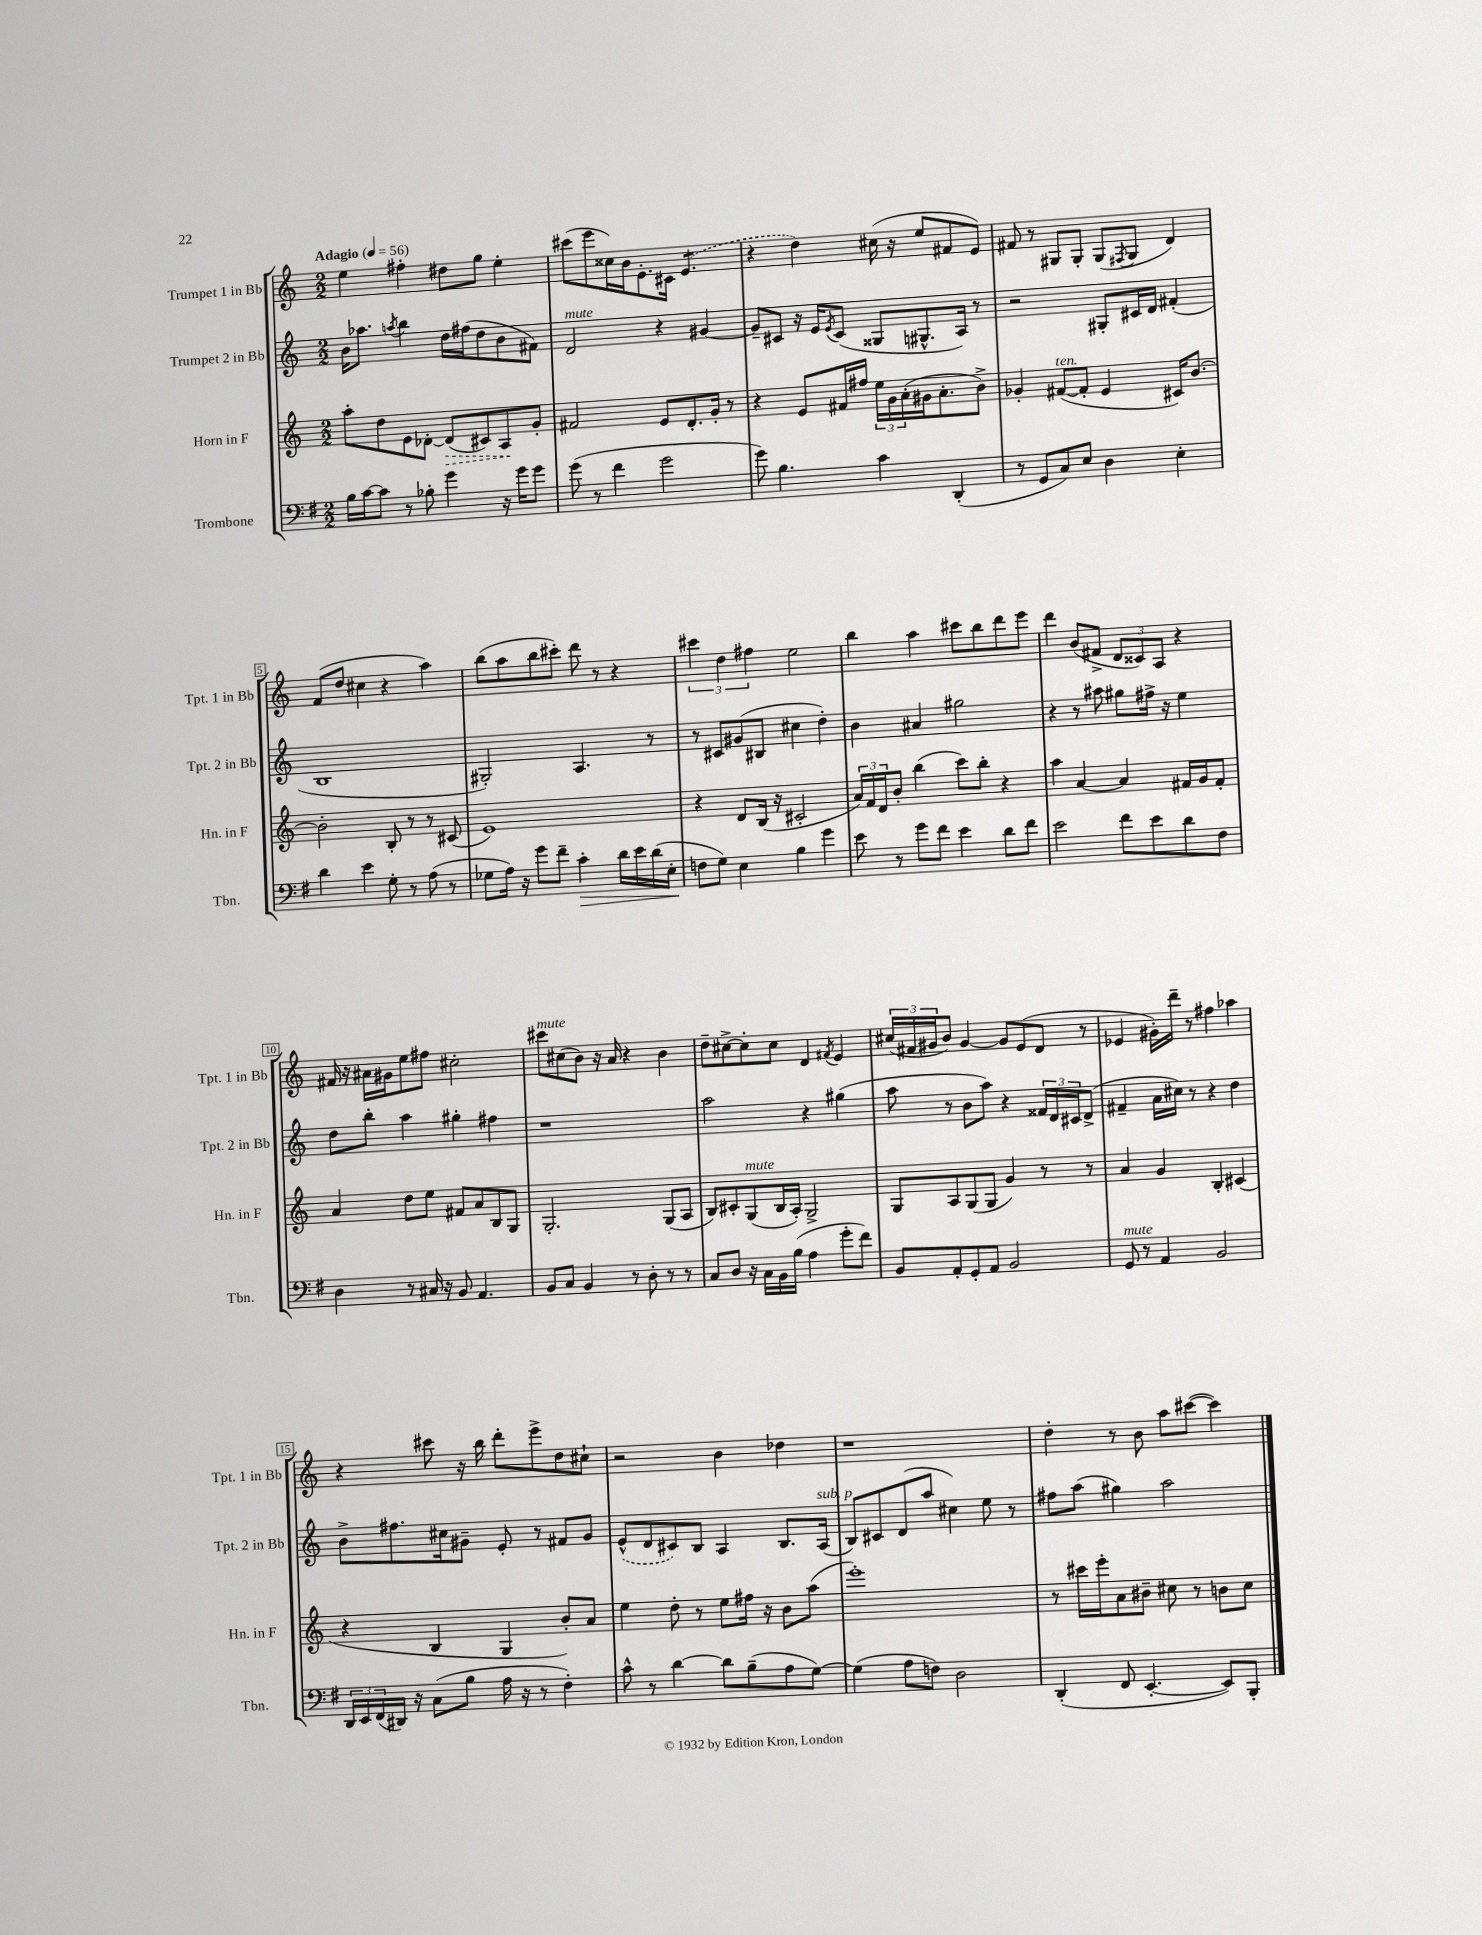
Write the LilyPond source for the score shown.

<<
\new StaffGroup <<
\new Staff = "s0" \with { instrumentName = "Trumpet 1 in Bb" shortInstrumentName = "Tpt. 1 in Bb" } {
    \clef treble \key c \major \numericTimeSignature \time 2/2 \tempo "Adagio" 4 = 56
    e''4 fis''4-. dis''8 g''8 e''4-. |
    cis'''8( e'''8 cisis''16) b'16 e'8.-. cis'16 \once \slurDashed e'4.:8( |
    r4 d''4) cis''16( r16 e''8 fis'8 e'8) |
    fis'8 r8 gis8 gis8-. gis8( \acciaccatura { fis8 } gis8 d'4) |
    f'8( d''8 cis''4 r4 a''4) |
    b''8( a''8 b''8 cis'''8-.) d'''8 r8 r4 |
    \tuplet 3/2 { cis'''4 d''4 fis''4 } e''2 |
    b''4 a''4 cis'''8 b''8 d'''8 e'''8 |
    d'''4 b'8( fis'8-> \tuplet 3/2 { d'8 cisis'8) a8 } r4 |
    fis'16 r16 ais'16 gis'16 e''8 fis''8 cis''2-. |
    cis'''8^\markup { \italic "mute" } cis''8( b'8) r16 a'16 r4 b'4 |
    d''8-- cis''8~-> cis''8-. cis''8 d'4 \acciaccatura { fis'8 } e'4 |
    \tuplet 3/2 { cis''16( fis'16 gis'16 } b'8) gis'4~ gis'8 e'8( d'8 r8 |
    ees'4 gis'16-.) d'''16-- r8 fis''4 aes''4 |
    r4 cis'''8 r16 b''16 d'''8-. e'''8-> d''8 cis''8-! |
    r2 b'4 des''4 |
    r1 |
    d''4-. r8 b'8 a''8 cis'''8~( cis'''4) \bar "|." |
}
\new Staff = "s1" \with { instrumentName = "Trumpet 2 in Bb" shortInstrumentName = "Tpt. 2 in Bb" } {
    \clef treble \key c \major \numericTimeSignature \time 2/2
    b'16 aes''8. \acciaccatura { a''8 } b''4 d''16 fis''16( d''8 b'8 fis'8) |
    d'2^\markup { \italic "mute" } r4 gis'4~ |
    gis'8-- cis'8 r16 e'16 \acciaccatura { e'8 } cis'8( gisis8 gis8.-^ a16) r8 |
    r2 gis8-. cis'16 d'16 fis'4-.( |
    b1 |
    gis2-.) a4. r8 |
    r8 cis'8 gis'8( bis8 cis''4 d''4-.) |
    b'4 ais'4 gis''2 |
    r4 r8 ais''8 gis''8 fis''16-> r16 e''4 |
    d''8 b''8-. a''4 gis''4-. fis''4 |
    r1 |
    a''2 r4 gis''4( |
    a''8 r8 b'8 a''8) r4 \tuplet 3/2 { fisis'16 d'16 cis'16 } d'8->( |
    fis'4-- a'16 cis''16) r8 r4 d''4 |
    b'8-> fis''8. cis''16 gis'8-- e'8-. r8 fis'8 gis'8 |
    \once \slurDashed e'8-^( d'8 cis'8) b8 a4 b8. a16^\markup { \italic "sub. p" }( |
    b8) cis'8 d'8( a''8 cis''4) e''8 r8 |
    fis''8 a''8( gis''4) a''2 \bar "|." |
}
\new Staff = "s2" \with { instrumentName = "Horn in F" shortInstrumentName = "Hn. in F" } {
    \clef treble \key c \major \numericTimeSignature \time 2/2
    a''8-. d''8 e'8 des'8~-. \once \override Hairpin.style = #'dashed-line des'8\>( cis'8) a8\! g'8-. |
    fis'2 e'8 d'8.-. g'16-. r8 |
    r4 e'8 fis'16 fis''16 \tuplet 3/2 { e''16 g'16 a'16-.( } gis'16 a'8.-. b'8->) |
    ges'4-. fis'8~^\markup { \italic "ten." }( fis'8-. e'4 cis'16) b'8.~ |
    b'2-. b8-. r8 r8 cis'8( |
    e'1) |
    r4 d'8 b16( r16 cis'2-. |
    \tuplet 3/2 { a'16) f'16 d'16 } b'8-. b''4( c'''8) b''8-. r4 |
    a''4 a'4~ a'4 fis'16 g'16 fis'8-. |
    a'4 d''8 e''8 fis'8 a'8 b8 g8 |
    g2.-. g8( a8 |
    b8) cis'8-. g8^\markup { \italic "mute" }( b16 a16-.) g2-> |
    g8 a8 g8( g8 g'4) r8 r8 |
    a'4 g'4 b4-. cis'4( |
    r4 b4 g4 b'8-.) a'8 |
    e''4 d''8-. r8 e''8 fis''16 r16 b'8 a''8( |
    e'''1-.) |
    r8 cis'''16 e'''16-. a'8 bis'8-- cis''8 r8 b'8 cis''8 \bar "|." |
}
\new Staff = "s3" \with { instrumentName = "Trombone" shortInstrumentName = "Tbn." } {
    \clef bass \key g \major \numericTimeSignature \time 2/2
    b16 c'16~ c'8 r8 bes8-. g'4 r16 g'16 g'8 |
    g'8( r8 fis'4 g'2 |
    g'8) b4. c'4 d,4-.( |
    r8 g,8 c8) e8 d4 e4-. |
    d'4 e'4 g8-. r8 a8( r8 |
    ges8 a16) r16 g'8 fis'8-- c'4-.\> d'16 e'16 d'16( e16-. |
    f8\! g8) e4 b4 g'4 |
    e'8 r8 g'8 fis'8 e'4 d'8 fis'8 |
    e'2 fis'8 e'8 d'8 fis8 |
    d4 r8 cis16 r16 b,8 a,4. |
    b,8 c8 b,4 r8 d8-. r8 r8 |
    c8 d8 r16 c16 b,16 b16( a4 g'8-. fis'8) |
    b,8 a,8-. g,8-. a,8 b,2 |
    g,8^\markup { \italic "mute" } r8 a,4 b,2 |
    \tuplet 3/2 { d,16 e,16 fis,16( } dis,16) r16 c8( b8 a16 r16 r8 fis4-.) |
    c'8-^ r8 d'4~ d'8 b8--( a8 g8~) |
    g4( a8 f8) d2 |
    d,4-.( fis,8 e,4.~-. e,8) b,,8-. \bar "|." |
}
>>
>>
\layout { \context { \Score \override BarNumber.stencil = #(make-stencil-boxer 0.1 0.3 ly:text-interface::print) } }
